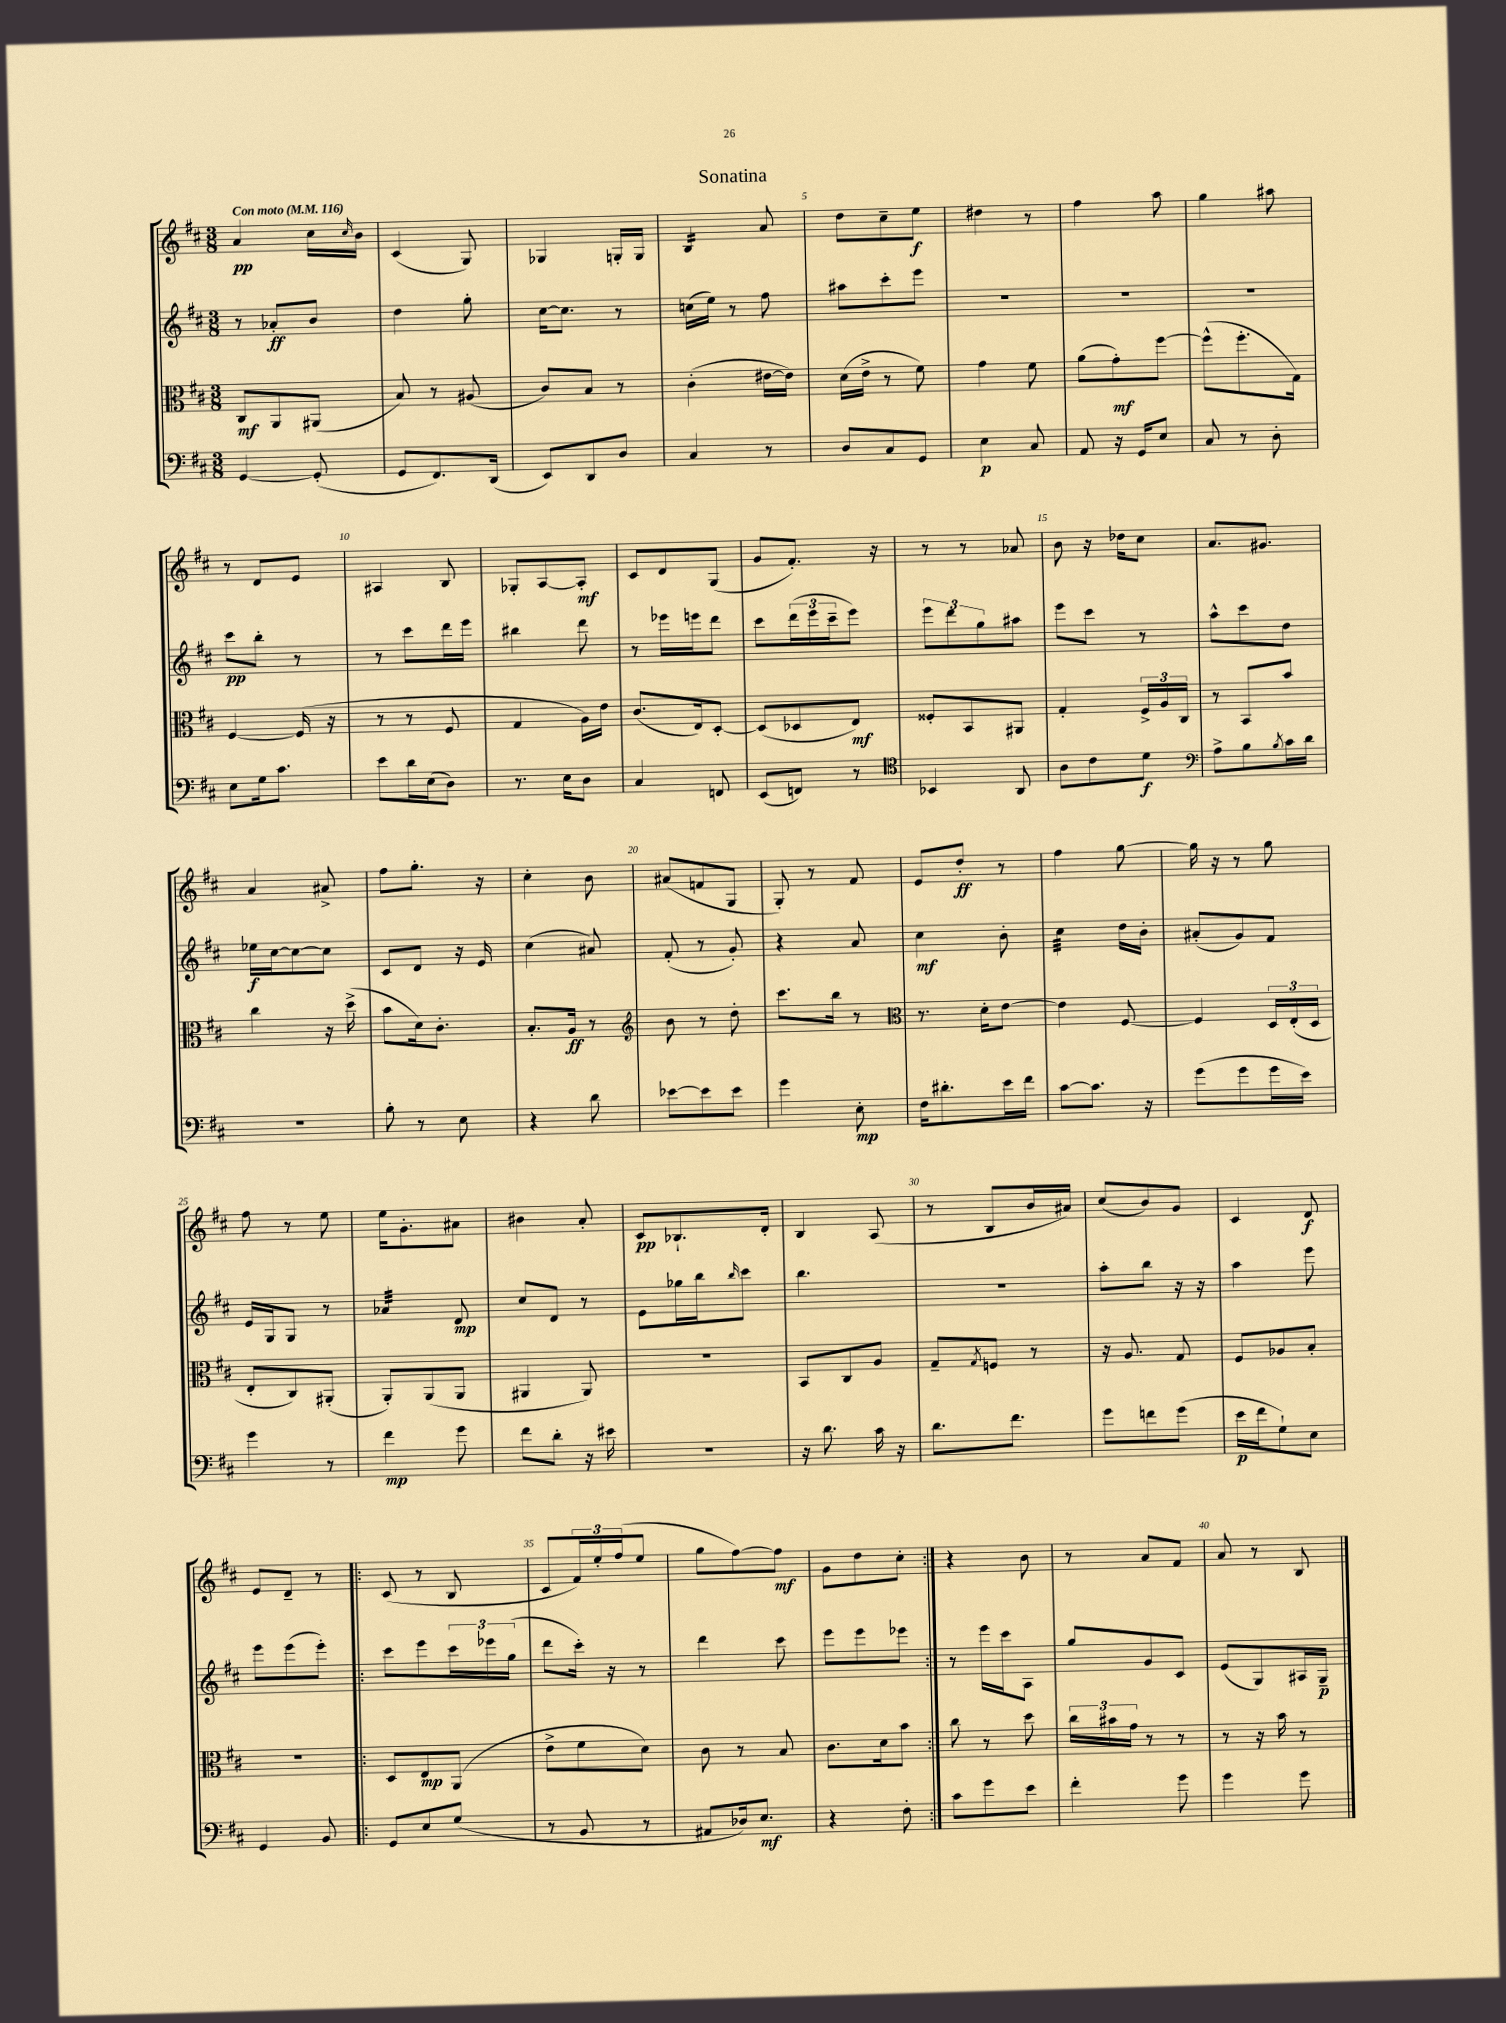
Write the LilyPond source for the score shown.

\header { title = "Sonatina" }
<<
\new StaffGroup <<
\new Staff = "s0" {
    \clef treble \key d \major \numericTimeSignature \time 3/8 \tempo "Con moto" 4 = 116
    a'4\pp cis''16 \grace { cis''16 } b'16 |
    cis'4( g8) |
    ges4 g16-. g16 |
    b4:16 a'8 |
    d''8 cis''8-- e''8\f |
    dis''4 r8 |
    fis''4 a''8 |
    g''4 ais''8 |
    r8 d'8 e'8 |
    ais4 b8 |
    ges8-. a8~ a8-.\mf |
    cis'8 d'8 g8( |
    g'8 fis'8.-.) r16 |
    r8 r8 aes'8 |
    b'8 r16 des''16 cis''8 |
    a'8. gis'8. |
    a'4 ais'8-> |
    fis''8 g''8.-. r16 |
    cis''4-. b'8 |
    ais'8( f'8 g8 |
    g8-.) r8 fis'8 |
    e'8 d''8-.\ff r8 |
    fis''4 g''8~ |
    g''16 r16 r8 g''8 |
    fis''8 r8 e''8 |
    e''16 g'8.-. ais'8 |
    bis'4 a'8-. |
    cis'8\pp bes8.-! d'16-. |
    b4 a8( |
    r8 b8 b'16 ais'16) |
    cis''8( b'8) g'8 |
    cis'4 d'8\f |
    e'8 d'8-- r8 |
    \repeat volta 2 { cis'8( r8 b8 |
    cis'8 \tuplet 3/2 { fis'16) e''16-. fis''16( } e''8 |
    g''8 fis''8~) fis''8\mf |
    g'8 d''8 cis''8-. | }
    r4 b'8 |
    r8 a'8 fis'8 |
    a'8 r8 b8 \bar "|." |
}
\new Staff = "s1" {
    \clef treble \key d \major \numericTimeSignature \time 3/8
    r8 aes'8-.\ff b'8 |
    d''4 g''8-. |
    cis''16~ cis''8. r8 |
    c''16( e''16) r8 fis''8 |
    ais''8 cis'''8-. e'''8 |
    R4. |
    R4. |
    R4. |
    cis'''8\pp b''8-. r8 |
    r8 cis'''8 d'''16 e'''16 |
    bis''4 d'''8 |
    r8 ees'''16 e'''16 d'''8 |
    cis'''8 \tuplet 3/2 { d'''16( e'''16 cis'''16-- } e'''8) |
    \tuplet 3/2 { e'''8 d'''8 g''8 } ais''8 |
    e'''8 cis'''8 r8 |
    a''8-^ cis'''8 d''8 |
    ees''16\f cis''16~ cis''8~ cis''8 |
    cis'8 d'8 r16 e'16 |
    cis''4( ais'8) |
    fis'8-.( r8 g'8-.) |
    r4 a'8 |
    cis''4\mf b'8-. |
    cis''4:32 d''16 b'16-. |
    ais'8-.( g'8) fis'8 |
    e'16 g16 g8 r8 |
    aes'4:32 d'8\mp |
    cis''8 d'8 r8 |
    e'8 ges''16 b''16 \grace { b''16 } cis'''8 |
    b''4. |
    R4. |
    a''8-. b''8 r16 r16 |
    a''4 e'''8 |
    e'''8 e'''8( e'''8-.) |
    \repeat volta 2 { cis'''8 e'''8 \tuplet 3/2 { cis'''16 ees'''16 g''16( } |
    d'''8 cis'''16-.) r16 r8 |
    d'''4 cis'''8 |
    e'''8 e'''8 ees'''8 | }
    r8 e'''16 cis'''16 a8 |
    g''8 g'8 cis'8 |
    e'8( g8) ais16 g16--\p \bar "|." |
}
\new Staff = "s2" {
    \clef alto \key d \major \numericTimeSignature \time 3/8
    cis8\mf a,8 ais,8( |
    b8) r8 ais8( |
    cis'8) b8 r8 |
    cis'4-.( eis'16~ eis'16) |
    d'16( e'16-> r8 fis'8) |
    g'4 fis'8 |
    a'8( g'8-.\mf) fis''8~ |
    fis''8-^( fis''8.-. g16) |
    fis4~ fis16( r16 |
    r8 r8 fis8 |
    g4 a16) e'16 |
    cis'8.( e16) d8~-. |
    d8( des8 e8\mf) |
    fisis8-. b,8 ais,8 |
    g4-. \tuplet 3/2 { fis16-> a16 cis16 } |
    r8 b,8 b'8 |
    cis''4 r16 d''16->( |
    b'8 d'16) cis'8.-. |
    b8.-. a16\ff r8 |
    \clef treble b'8 r8 d''8-. |
    cis'''8. b''16 r8 |
    \clef alto r8. d'16-. e'8~ |
    e'4 fis8~ |
    fis4 \tuplet 3/2 { d16 e16-.( d16 } |
    e8-. cis8) ais,8-.( |
    a,8-.) a,8( a,8 |
    ais,4 ais,8) |
    R4. |
    b,8 cis8 a8 |
    g8-- \acciaccatura { g8 } f8 r8 |
    r16 a8. g8 |
    fis8 aes8 b8-. |
    R4. |
    \repeat volta 2 { d8 e8\mp a,8( |
    e'8-> fis'8 d'8) |
    cis'8 r8 b8 |
    cis'8. d'16 b'8 | }
    cis''8 r8 d''8 |
    \tuplet 3/2 { cis''16 bis'16 g'16 } r8 r8 |
    r8 r16 b'16 r8 \bar "|." |
}
\new Staff = "s3" {
    \clef bass \key d \major \numericTimeSignature \time 3/8
    g,4~ g,8-.( |
    g,8 fis,8.) d,16( |
    e,8) d,8 d8 |
    cis4 r8 |
    d8 cis8 g,8 |
    e4\p cis8 |
    a,8 r16 g,16 e8 |
    cis8 r8 d8-. |
    e8 g16 cis'8. |
    e'8 d'16 e16( d8) |
    r8. e16 d8 |
    cis4 f,8 |
    e,8( f,8) r8 |
    \clef tenor bes,4 a,8 |
    a8 cis'8 d'8\f |
    \clef bass a8-> b8 \acciaccatura { b8 } cis'16 d'16 |
    R4. |
    b8-. r8 e8 |
    r4 d'8 |
    ees'8~ ees'8 ees'8 |
    g'4 e8-.\mp |
    fis16 dis'8.-. e'16 fis'16 |
    cis'8~ cis'8. r16 |
    g'8( g'8 g'16 e'16) |
    g'4 r8 |
    fis'4\mp g'8 |
    fis'8 d'8-. r16 eis'16 |
    R4. |
    r16 d'8. cis'16 r16 |
    d'8. fis'8. |
    g'8 f'8 g'8( |
    e'16\p fis'16 g8-!) e8 |
    g,4 b,8 |
    \repeat volta 2 { g,8 e8 g8( |
    r8 b,8 r8 |
    ais,8 des16) e8.\mf |
    r4 fis8-. | }
    cis'8 g'8 e'8 |
    fis'4-. g'8 |
    g'4 g'8 \bar "|." |
}
>>
>>
\layout { \context { \Score \override BarNumber.break-visibility = ##(#f #t #t) barNumberVisibility = #(every-nth-bar-number-visible 5) } }
